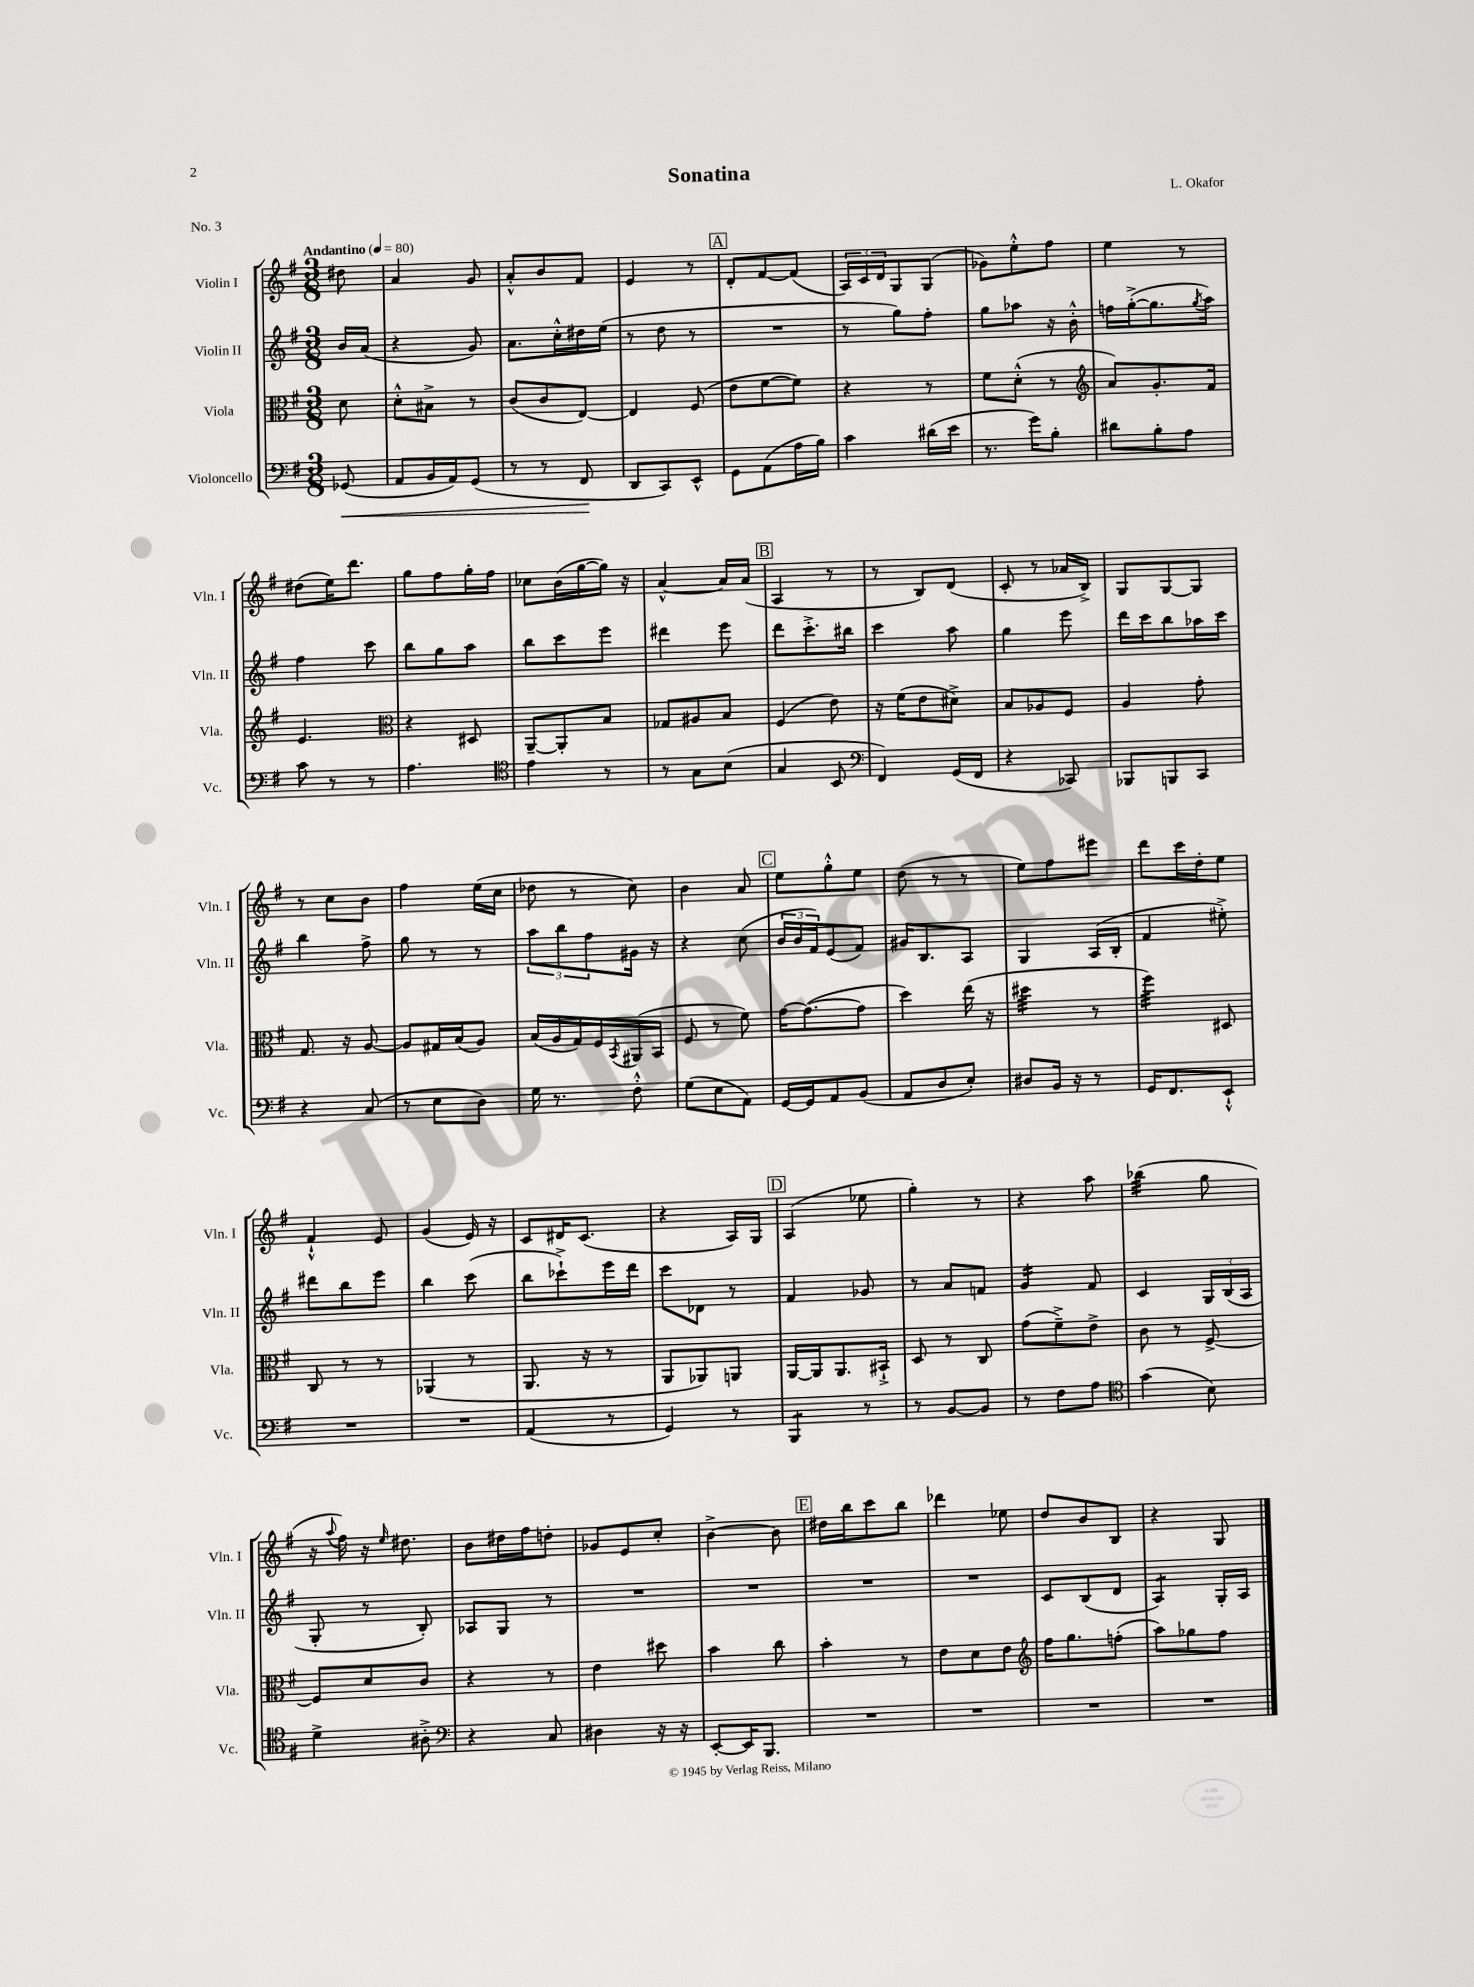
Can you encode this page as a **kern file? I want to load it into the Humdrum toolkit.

**kern	**kern	**kern	**kern
*staff4	*staff3	*staff2	*staff1
*clefF4	*clefC3	*clefG2	*clefG2
*k[f#]	*k[f#]	*k[f#]	*k[f#]
*M3/8	*M3/8	*M3/8	*M3/8
*MM80	*MM80	*MM80	*MM80
(8GG-/	8d\	16b/LL	8dd#\
.	.	(16a/JJ	.
=	=	=	=
8AA/L	8d'^^\L	4r	4a/
16BB/L	8B#^\J	.	.
16AA/J)	.	.	.
(8GG/J	8r	8g/)	8g/
=	=	=	=
8r	(8c/L	8.a\L	8a'^^/L
8r	8c/	.	8b/
.	.	16cc'^^\L	.
8FF#/	[8E/J)	16dd#\	8f#/J
.	.	(16ee\JJ	.
=	=	=	=
8DD/L	4E/]	8r	4e/
8CC/)	.	8dd\	.
8EE^^/J	(8F#/	8r	8r
=	=	=	=
8GG\L	8e\L	4.r	8d'/L
(8AA\	[8f#\	.	[8f#/
16A\L	8f#\]J)	.	(8f#/]J
16B\JJ)	.	.	.
=	=	=	=
4c\	4r	8r	24A/LL)
.	.	.	24c/
.	.	.	24d/J
.	.	8gg\L)	8G/
(16d#\LL	8r	8ff#'\J	(8G/J
16e\JJ	.	.	.
=	=	=	=
8.r	8f#\L	8gg\L	8g-\L)
.	(8d'^^\J	8aa-\J	8ee'^^\
16g\LK)	.	.	.
8B'\J	8r	16r	8ff#\J
.	.	16b'^^\	.
=	=	=	=
*	*clefG2	*	*
8d#\L	8a/L)	16ff\LL	4ee\
.	.	([16gg'^\J	.
8B'\	8.g'/	8.gg\]	.
8A\J	.	.	8r
.	.	8qgg/	.
.	16f#/Jk	16aa\Jk)	.
=	=	=	=
8c\	4.e/	4ff#\	(8dd#\L
8r	.	.	16ee\K)
.	.	.	8.ddd\J
8r	.	8ccc\	.
=	=	=	=
*	*clefC3	*	*
4.A\	4r	8bb\L	8gg\L
.	.	8gg\	8ff#\
.	8D#/	8aa\J	16gg'\L
.	.	.	16ff#\JJ
=	=	=	=
*clefC4	*	*	*
4e\	[8AA~/L	8bb\L	8cc-\L
.	8AA'/]	8ccc\	(16b\L
.	.	.	[16gg\
8r	8B/J	8eee\J	16gg\]JJ)
.	.	.	16r
=	=	=	=
8r	8G-/L	4ddd#\	[4a^^/
8G\L	8A#/	.	.
(8B\J	8B/J	8eee\	16a/]LL
.	.	.	(16a/JJ
=	=	=	=
4G/	(4F#/	8ddd\L	4A/
.	.	8.ccc'^\	.
8BB/	8e\)	.	8r
.	.	16bb#\Jk	.
=	=	=	=
*clefF4	*	*	*
4FF#/)	16r	4ccc\	8r
.	(16f#\LK	.	.
.	8e\	.	8B/L)
(16GG/LL	8d#^\J)	8aa\	(8d/J
16FF#/JJ	.	.	.
=	=	=	=
4r	8B/L	4gg\	8c'/
.	8A-/	.	8r
8CC-/)	8F#/J	8eee\	16a-/LL
.	.	.	16B^/JJ)
=	=	=	=
8BBB-/L	4A/	16ddd\LL	8G/L
.	.	16ccc\J	.
8BBB/	.	8bb\	[8G/
8CC/J	8g'\	16aa-\L	8G/]J
.	.	16ccc\JJ	.
=	=	=	=
4r	8.G/	4bb\	8r
.	.	.	8cc\L
.	16r	.	.
(8C/	[8A/	8ff#^\	8b\J
=	=	=	=
8r	8A/]L	8gg\	4ff#\
8E\L	16G#/L	8r	.
.	(16B/J	.	.
8D\J)	8A/J)	8r	(16ee\LL
.	.	.	16cc\JJ
=	=	=	=
16G\	(16B/LL	12aa\L	8dd-\
8.r	16A/	.	.
.	.	12bb\	.
.	16G/)	.	8r
.	.	12ff#\	.
.	16F#/	.	.
.	8qBB/	.	.
8F#'^^\	(16AA#/	16g#\Jk	8cc\)
.	16BB/JJ	16r	.
=	=	=	=
(8G\L	8F#/	4r	4b\
8E\	8r	.	.
8AA\J)	8f#\)	(8cc\	8a/
=	=	=	=
[16GG/LL	[16g\LK	24b/LL	8ee\L
.	.	24b/	.
16GG/]J	(8.g\_	.	.
.	.	24f#/J)	.
8AA/	.	(8e/	8gg'^^\
(8BB/J	8g\]J	8f#/J)	8ee\J
=	=	=	=
8AA/L	4dd\)	16g#/LK	(8dd\
.	.	8.B/	.
8D/	.	.	8r
8E'/J)	(16ee\	8A/J	8r
.	16r	.	.
=	=	=	=
8D#/L	4dd#\	4G/	8ee\L)
16BB/Jk	.	.	8ff#\
16r	.	.	.
8r	8r	(16A/LL	8eee#\J
.	.	16B'/JJ	.
=	=	=	=
16GG/LK	4ff#\)	4f#/	8ddd\L
8.FF#/	.	.	.
.	.	.	16ccc\L
.	.	.	16dd'\J
8EE`^^/J	8D#/	8ee#'^\)	8ee\J
=	=	=	=
4.r	8C/	8ddd#\L	4f#`^^/
.	8r	8bb\	.
.	8r	8eee\J	8e/
=	=	=	=
4.r	(4AA-/	4bb\	(4g/
.	8r	(8ccc\	16e/)
.	.	.	16r
=	=	=	=
(4AA/	8.AA/	8bb\L	8c/L
.	.	8ccc-`^\)	16d#/K
.	16r	.	(8.c/J
8r	8r	16eee\L	.
.	.	16ddd\JJ	.
=	=	=	=
4GG/)	8AA/L	8ccc\L	4r
.	8AA-/)	8d-\J	.
8r	8AA/J	8r	16A/LL)
.	.	.	16G/JJ
=	=	=	=
4BBB/	[16AA/LL	4f#/	(4A/
.	16AA/]J	.	.
.	8.AA/	.	.
8r	.	8g-/	8ee-\
.	16BB#`^/Jk	.	.
=	=	=	=
8r	8D/	8r	4gg'\)
[8BB/L	8r	8a/L	.
8BB/]J	8C/	8f/J	8r
=	=	=	=
8r	(8g\L	4g/	4r
8F#\L	8f#~^\)	.	.
8A\J	8e^\J	8f#/	8aa\
=	=	=	=
*clefC4	*	*	*
(4g\	8c\	4c/	(4bb-\
.	8r	.	.
8B\)	[8F#^/	24G/LL	8gg\
.	.	(24B/	.
.	.	24A/JJ	.
=	=	=	=
4d^\	8F#/]L	8G'/	16r
.	.	.	8qqaa/
.	.	.	16ff#\)
.	8d/	8r	16r
.	.	.	16qqee/
.	.	.	8.dd#\
8A#'^\	8c/J	8B'/)	.
=	=	=	=
*clefF4	*	*	*
4r	4r	8A-/L	8b\L
.	.	8G/J	16dd#\L
.	.	.	16ff#\J
8C/	8r	8r	8dd'\J
=	=	=	=
4D#\	4e\	4.r	8g-/L
.	.	.	8e/
16r	8dd#\	.	8cc'/J
16r	.	.	.
=	=	=	=
[8EE'/L	4b\	4.r	[4b^\
16EE/]K	.	.	.
8.BBB/J	.	.	.
.	8cc\	.	8b\]
=	=	=	=
4.r	4b'\	4.r	16dd#\LL
.	.	.	16bb\J
.	.	.	8ccc\
.	8r	.	8bb\J
=	=	=	=
4.r	8e\L	4.r	4ddd-\
.	8d\	.	.
.	8e\J	.	8ee-\
=	=	=	=
*	*clefG2	*	*
4.r	16ff#\LK	8c/L	8dd/L
.	8.gg\	.	.
.	.	(8B/	8b/
.	(8ff'\J	8d/J	8B/J
=	=	=	=
4.r	8aa\L)	4A/)	4r
.	8gg-\	.	.
.	8ff#\J	16G'/LL	8G/
.	.	16A/JJ	.
==	==	==	==
*-	*-	*-	*-
